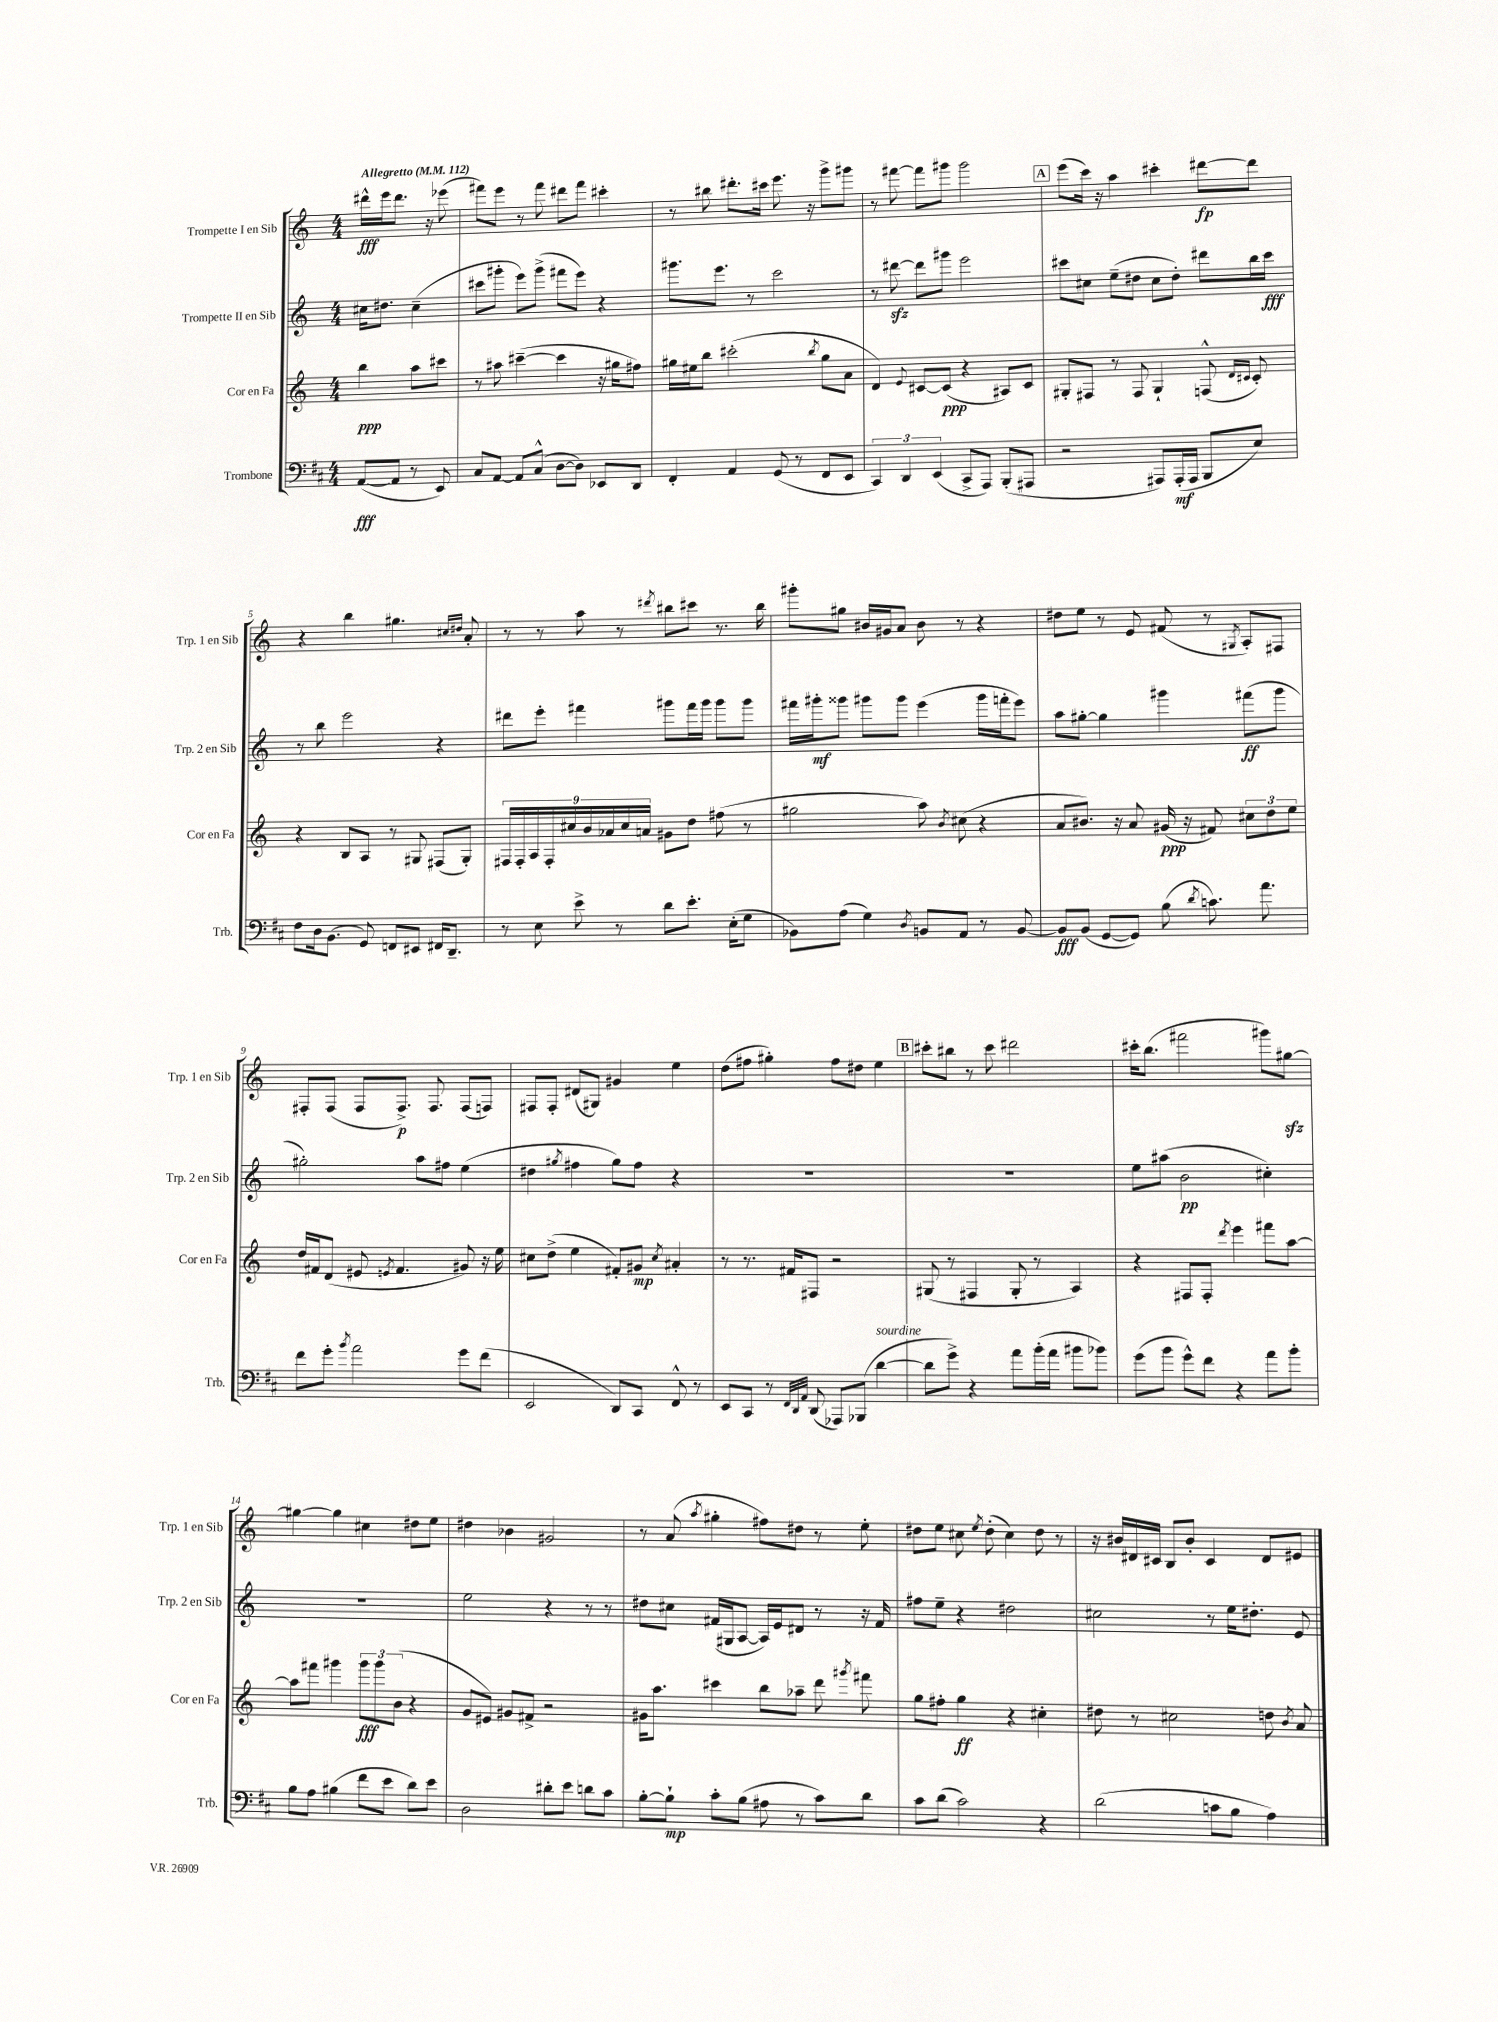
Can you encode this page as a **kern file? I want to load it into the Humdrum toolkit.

**kern	**dynam	**kern	**dynam	**kern	**dynam	**kern	**dynam
*part4	*part4	*part3	*part3	*part2	*part2	*part1	*part1
*staff4	*staff4	*staff3	*staff3	*staff2	*staff2	*staff1	*staff1
*I"Trombone	*	*I"Cor en Fa	*	*I"Trompette II en Sib	*	*I"Trompette I en Sib	*
*I'Trb.	*	*I'Cor en Fa	*	*I'Trp. 2 en Sib	*	*I'Trp. 1 en Sib	*
*clefF4	*	*clefG2	*	*clefG2	*	*clefG2	*
*k[f#c#]	*	*k[]	*	*k[]	*	*k[]	*
*M4/4	*	*M4/4	*	*M4/4	*	*M4/4	*
*MM112	*	*MM112	*	*MM112	*	*MM112	*
=	=	=	=	=	=	=	=
!	!	!	!	!	!	!LO:TX:a:B:t=Allegretto	!
([8AA/L	fff	4bb\	ppp	16cc#X\KL	.	16ddd#X^^\LL	fff
.	.	.	.	8.dd#X\J	.	16eee\J	.
8AA/J]	.	.	.	.	.	8.ddd#\J	.
8r	.	8aa\L	.	(4cc#~\	.	.	.
.	.	.	.	.	.	16r	.
8EE/)	.	8ccc#X\J	.	.	.	(8eee-X\	.
=1	=1	=1	=1	=1	=1	=1	=1
8C#/L	.	8r	.	8ccc#X\L	.	8fff#X\L)	.
[8AA/J	.	8aa#X\	.	8ggg#X'\J	.	8eee\J	.
8AA/L]	.	([4ccc#X~\	.	8eee\L)	.	8r	.
(8C#^^/J	.	.	.	(8ggg#^\J	.	8fff#\	.
[8D\L	.	4ccc#\]	.	8fff#X\L	.	8ddd#X\L	.
8D\J])	.	.	.	8eee\J)	.	8fff#\J	.
8EE-X/L	.	16r	.	4r	.	4ccc#X'\	.
.	.	16gg#X\KL	.	.	.	.	.
8DD/J	.	8ff#X\J)	.	.	.	.	.
=2	=2	=2	=2	=2	=2	=2	=2
4FF#'/	.	16gg#X\LL	.	8.ggg#X\L	.	8r	.
.	.	16ee#X\J	.	.	.	.	.
.	.	8bb\J	.	.	.	8bb#X\	.
.	.	.	.	8.eee\J	.	.	.
4AA/	.	(2ccc#X'\	.	.	.	8.ddd#X'\L	.
.	.	.	.	8r	.	.	.
.	.	.	.	.	.	16ccc#X\Jk	.
(8GG/	.	.	.	2ccc\	.	8.eee\	.
8r	.	.	.	.	.	.	.
.	.	.	.	.	.	16r	.
.	.	8qbb/	.	.	.	.	.
8FF#/L	.	8gg#\L	.	.	.	8ggg^\L	.
8EE/J	.	8a\J	.	.	.	8ggg#X\J	.
=3	=3	=3	=3	=3	=3	=3	=3
6CC#/)	.	4d/)	.	8r	.	8r	.
.	.	.	.	[8ddd#Xzz\	.	[8fff#X\	.
6DD/	.	.	.	.	.	.	.
.	.	8qqe/	.	.	.	.	.
.	.	[8c#X/L	.	8ddd#\L]	.	8fff#\L]	.
(6EE/	.	.	.	.	.	.	.
.	.	(8c#/J]	ppp	8ggg#X\J	.	8ggg#X\J	.
8CC#^/L	.	4r	.	2eee\	.	2ggg#\	.
8AAA/J)	.	.	.	.	.	.	.
(8BBB'/L	.	8A#X/L)	.	.	.	.	.
8AAA#X/J	.	8c#/J	.	.	.	.	.
!!LO:REH:place=s1:t=A
=4	=4	=4	=4	=4	=4	=4	=4
2r	.	8G#X'/L	.	8ccc#X\L	.	(8eee\L	.
.	.	8F#X/J	.	8cc#X\J	.	16ccc\Jk)	.
.	.	.	.	.	.	16r	.
.	.	8r	.	(8ee~\L	.	4aa\	.
.	.	8F#/	.	8dd#X\J	.	.	.
8AAA#X/L)	.	4G#`/	.	8cc#\L	.	4ccc#X'\	.
(16AAA#'/L	mf	.	.	8dd#'\J)	.	.	.
16AAA#/JJ	.	.	.	.	.	.	.
8BBB/L	.	(8Fn^^/	.	8ddd#X\L	.	[8ddd#X\L	fp
.	.	16qqd/LL	.	.	.	.	.
.	.	16qqc#X/JJ	.	.	.	.	.
8E/J)	.	8c#'/)	.	16bb\L	.	8ddd#\J]	.
.	.	.	.	16ccc#\JJ	fff	.	.
!!LO:LB:g=z
=5	=5	=5	=5	=5	=5	=5	=5
8F#\L	.	4r	.	8r	.	4r	.
16D\k	.	.	.	8bb\	.	.	.
(8.BB\J	.	.	.	.	.	.	.
.	.	8B/L	.	2eee\	.	4bb\	.
8GG/)	.	8A/J	.	.	.	.	.
8FFn/L	.	8r	.	.	.	4.gg#X\	.
8EE#X/J	.	8G#X/	.	.	.	.	.
16FF#X/KL	.	(8F#X/L	.	4r	.	.	.
8.DD~/J	.	.	.	.	.	.	.
.	.	.	.	.	.	16qqcc#X/LL	.
.	.	.	.	.	.	16qqdd#X/JJ	.
.	.	8G#'/J)	.	.	.	8a'/	.
=6	=6	=6	=6	=6	=6	=6	=6
8r	.	18F#X/LL	.	8ddd#X\L	.	8r	.
.	.	18F#'/	.	.	.	.	.
.	.	18A/	.	.	.	.	.
8E\	.	.	.	8eee'\J	.	8r	.
.	.	18F#'/	.	.	.	.	.
.	.	18cc#X/	.	.	.	.	.
8e^\	.	.	.	4fff#X\	.	8aa\	.
.	.	18b/	.	.	.	.	.
.	.	18a-X/	.	.	.	.	.
8r	.	.	.	.	.	8r	.
.	.	18cc#/	.	.	.	.	.
.	.	18an/JJ	.	.	.	.	.
.	.	.	.	.	.	8qddd#X/	.
8d\L	.	8g#X\L	.	8ggg#X\L	.	8bb#X\L	.
8.e'\J	.	8dd\J	.	16fff#\L	.	8ccc#X\J	.
.	.	.	.	16ggg#\JJ	.	.	.
.	.	(8ff#X\	.	8ggg#\L	.	8.r	.
(16E'\KL	.	.	.	.	.	.	.
8G\J	.	8r	.	8ggg#\J	.	.	.
.	.	.	.	.	.	16bb#\	.
=7	=7	=7	=7	=7	=7	=7	=7
8BB-X\L)	.	2gg#X\	.	16fff#X\LL	.	8ggg#X'\L	.
.	.	.	.	16ggg#X'\J	mf	.	.
(8A\J	.	.	.	8ggg##X\J	.	8gg#X\J	.
4G\)	.	.	.	8ggg#X\L	.	16b#X/LL	.
.	.	.	.	.	.	16g#X/J	.
.	.	.	.	8ggg#\J	.	8a/J	.
8qD/	.	.	.	.	.	.	.
8BBn/L	.	8aa\)	.	(4eee\	.	8b#\	.
.	.	8qb/	.	.	.	.	.
8AA/J	.	(8cc#X\	.	.	.	8r	.
8r	.	4r	.	16ggg#\LL	.	4r	.
.	.	.	.	16fffn'\J	.	.	.
[8BB/	.	.	.	8eee\J)	.	.	.
=8	=8	=8	=8	=8	=8	=8	=8
8BB/L]	fff	8a/L	.	8aa\L	.	8dd#X\L	.
(8BB/J	.	8.b#X/J)	.	[8gg#X'\J	.	8ee\J	.
[8GG/L	.	.	.	4gg#\]	.	8r	.
.	.	16r	.	.	.	.	.
8GG/J])	.	8a/	.	.	.	8e/	.
(8B\	.	(16g#X/	ppp	4ggg#X\	.	(8f#X/	.
.	.	16r	.	.	.	.	.
8qd/	.	.	.	.	.	.	.
8.cn\)	.	8f#X/)	.	.	.	8r	.
.	.	.	.	.	.	8qG#X/	.
.	.	12cc#X\L	.	(8fff#X\L	ff	8A'/L)	.
8.a\	.	.	.	.	.	.	.
.	.	12dd\	.	.	.	.	.
.	.	.	.	8ggg#\J	.	8F#X/J	.
.	.	12ee\J	.	.	.	.	.
!!LO:LB:g=z
=9	=9	=9	=9	=9	=9	=9	=9
8f#\L	.	16dd/LL	.	2gg#X'\)	.	8F#X'/L	.
.	.	16f#X/J	.	.	.	.	.
8g'\J	.	(8d/J	.	.	.	(8F#/J	.
8qb/	.	.	.	.	.	.	.
2a\	.	8e#X/	.	.	.	8F#/L	.
.	.	8qen/	.	.	.	.	.
.	.	4.f#/	.	.	.	8.F#^/J)	p
.	.	.	.	8aa\L	.	.	.
.	.	.	.	.	.	8.F#/	.
.	.	.	.	8ff#X\J	.	.	.
8g\L	.	8g#X/)	.	(4ee\	.	(8F#/L	.
(8f#\J	.	16r	.	.	.	8Fn/J)	.
.	.	16ee\	.	.	.	.	.
=10	=10	=10	=10	=10	=10	=10	=10
2EE/	.	8cc#X\L	.	4dd#X\	.	8F#X/L	.
.	.	(8dd^\J	.	.	.	8F#'/J	.
.	.	.	.	8qgg#X/	.	.	.
.	.	4ee\	.	4ff#X\	.	(8d#X/L	.
.	.	.	.	.	.	8G#X/J)	.
8DD/L)	.	8f#X'/L)	.	8gg#\L)	.	4g#X/	.
8CC#/J	.	8g#X/J	mp	8ff#\J	.	.	.
.	.	8qcc#/	.	.	.	.	.
8FF#^^/	.	4a#X'/	.	4r	.	4ee\	.
8r	.	.	.	.	.	.	.
=11	=11	=11	=11	=11	=11	=11	=11
8EE/L	.	8r	.	1r	.	(8dd\L	.
8CC#/J	.	8.r	.	.	.	8ff#X\J	.
8r	.	.	.	.	.	4gg#X'\)	.
.	.	16f#X/KL	.	.	.	.	.
32qqFF#/LLL	.	.	.	.	.	.	.
32qqDD/	.	.	.	.	.	.	.
32qqAA/JJJ	.	.	.	.	.	.	.
(8DD/	.	8F#X/J	.	.	.	.	.
8AAA-X/L)	.	2r	.	.	.	8ff#\L	.
(8BBB-X/J	.	.	.	.	.	8dd#X\J	.
!LO:TX:a:i:t=sourdine	!	!	!	!	!	!	!
[4d\	.	.	.	.	.	4ee\	.
!!LO:REH:place=s1:t=B
=12	=12	=12	=12	=12	=12	=12	=12
8d\L]	.	(8G#X/	.	1r	.	8ccc#X'\L	.
8g^\J)	.	8r	.	.	.	8bb#X\J	.
4r	.	4F#X/	.	.	.	8r	.
.	.	.	.	.	.	8ccc#\	.
8a\L	.	8G#'/	.	.	.	2ddd#X\	.
(16b'\L	.	8r	.	.	.	.	.
16a\JJ	.	.	.	.	.	.	.
8b#X\L	.	4A/)	.	.	.	.	.
8b-X\J)	.	.	.	.	.	.	.
=13	=13	=13	=13	=13	=13	=13	=13
(8g\L	.	4r	.	8ee\L	.	16ccc#X'\KL	.
.	.	.	.	.	.	(8.bb\J	.
8b\J	.	.	.	(8aa#X\J	.	.	.
8g^^\L)	.	8F#X/L	.	2b\	pp	2fff#X\	.
8f#\J	.	8F#'/J	.	.	.	.	.
.	.	8qddd/	.	.	.	.	.
4r	.	4eee\	.	.	.	.	.
8a\L	.	8fff#X\L	.	4cc#X'\)	.	8ggg#X\L)	.
8b'\J	.	[8aa\J	.	.	.	[8gg#Xzz\J	.
!!LO:LB:g=z
=14	=14	=14	=14	=14	=14	=14	=14
8B\L	.	8aa\L]	.	1r	.	4gg#X\_	.
8A\J	.	8fff#X\J	.	.	.	.	.
(4B#X\	.	4ggg#X\	.	.	.	4gg#\]	.
8f#\L	.	12ggg#\L	fff	.	.	4cc#X\	.
.	.	12ggg#\	.	.	.	.	.
8e\J	.	.	.	.	.	.	.
.	.	(12b\J	.	.	.	.	.
8d\L)	.	4r	.	.	.	8dd#X\L	.
8e\J	.	.	.	.	.	8ee\J	.
=15	=15	=15	=15	=15	=15	=15	=15
2D\	.	8g/L	.	2ee\	.	4dd#X\	.
.	.	8e#X/J)	.	.	.	.	.
.	.	8g#X/L	.	.	.	4b-X\	.
.	.	8f#X^/J	.	.	.	.	.
8d#X'\L	.	2r	.	4r	.	2g#X/	.
8e\J	.	.	.	.	.	.	.
8dn\L	.	.	.	8r	.	.	.
8c#\J	.	.	.	8r	.	.	.
=16	=16	=16	=16	=16	=16	=16	=16
[8B'\L	.	16g#X\KL	.	8dd#X\L	.	8r	.
.	.	8.aa\J	.	.	.	.	.
8B`\J]	mp	.	.	8cc#X\J	.	(8a/	.
.	.	.	.	.	.	8qaa/	.
8c#'\L	.	4ccc#X\	.	(16f#X/LL	.	4gg#X'\	.
.	.	.	.	16G#X/J	.	.	.
(8B\J	.	.	.	[8A/J	.	.	.
8A#X\	.	8bb\L	.	16A/LL])	.	8ff#X\L)	.
.	.	.	.	16e/J	.	.	.
8r	.	8aa-X~\J	.	8d#X/J	.	8dd#X\J	.
8c#\L)	.	8ddd\	.	8r	.	8r	.
.	.	8qggg#X/	.	.	.	.	.
8d\J	.	8fff#X\	.	16r	.	8ee'\	.
.	.	.	.	16f#/	.	.	.
=17	=17	=17	=17	=17	=17	=17	=17
8c#\L	.	8gg\L	.	8ff#X\L	.	8dd#X\L	.
(8d\J	.	8ff#X'\J	.	8ee~\J	.	8ee\J	.
2c#\)	.	4gg\	ff	4r	.	8cc#X\	.
.	.	.	.	.	.	8qee/	.
.	.	.	.	.	.	(8dd#'\	.
.	.	4r	.	2dd#X\	.	4cc#\)	.
4r	.	4cc#X'\	.	.	.	8dd#\	.
.	.	.	.	.	.	8r	.
=18	=18	=18	=18	=18	=18	=18	=18
(2d\	.	8dd#X\	.	2cc#X\	.	16r	.
.	.	.	.	.	.	16b#X/LL	.
.	.	8r	.	.	.	16d#X/	.
.	.	.	.	.	.	16c#X/JJ	.
.	.	2cc#X\	.	.	.	8B/L	.
.	.	.	.	.	.	8b#'/J	.
8cn\L	.	.	.	8r	.	4c#/	.
8B\J	.	.	.	16ee\KL	.	.	.
.	.	.	.	8.dd#X'\J	.	.	.
4A\)	.	8ddn\	.	.	.	8d#/L	.
.	.	8qb/	.	.	.	.	.
.	.	8a/	.	8e/	.	8e#X/J	.
==	==	==	==	==	==	==	==
*-	*-	*-	*-	*-	*-	*-	*-
